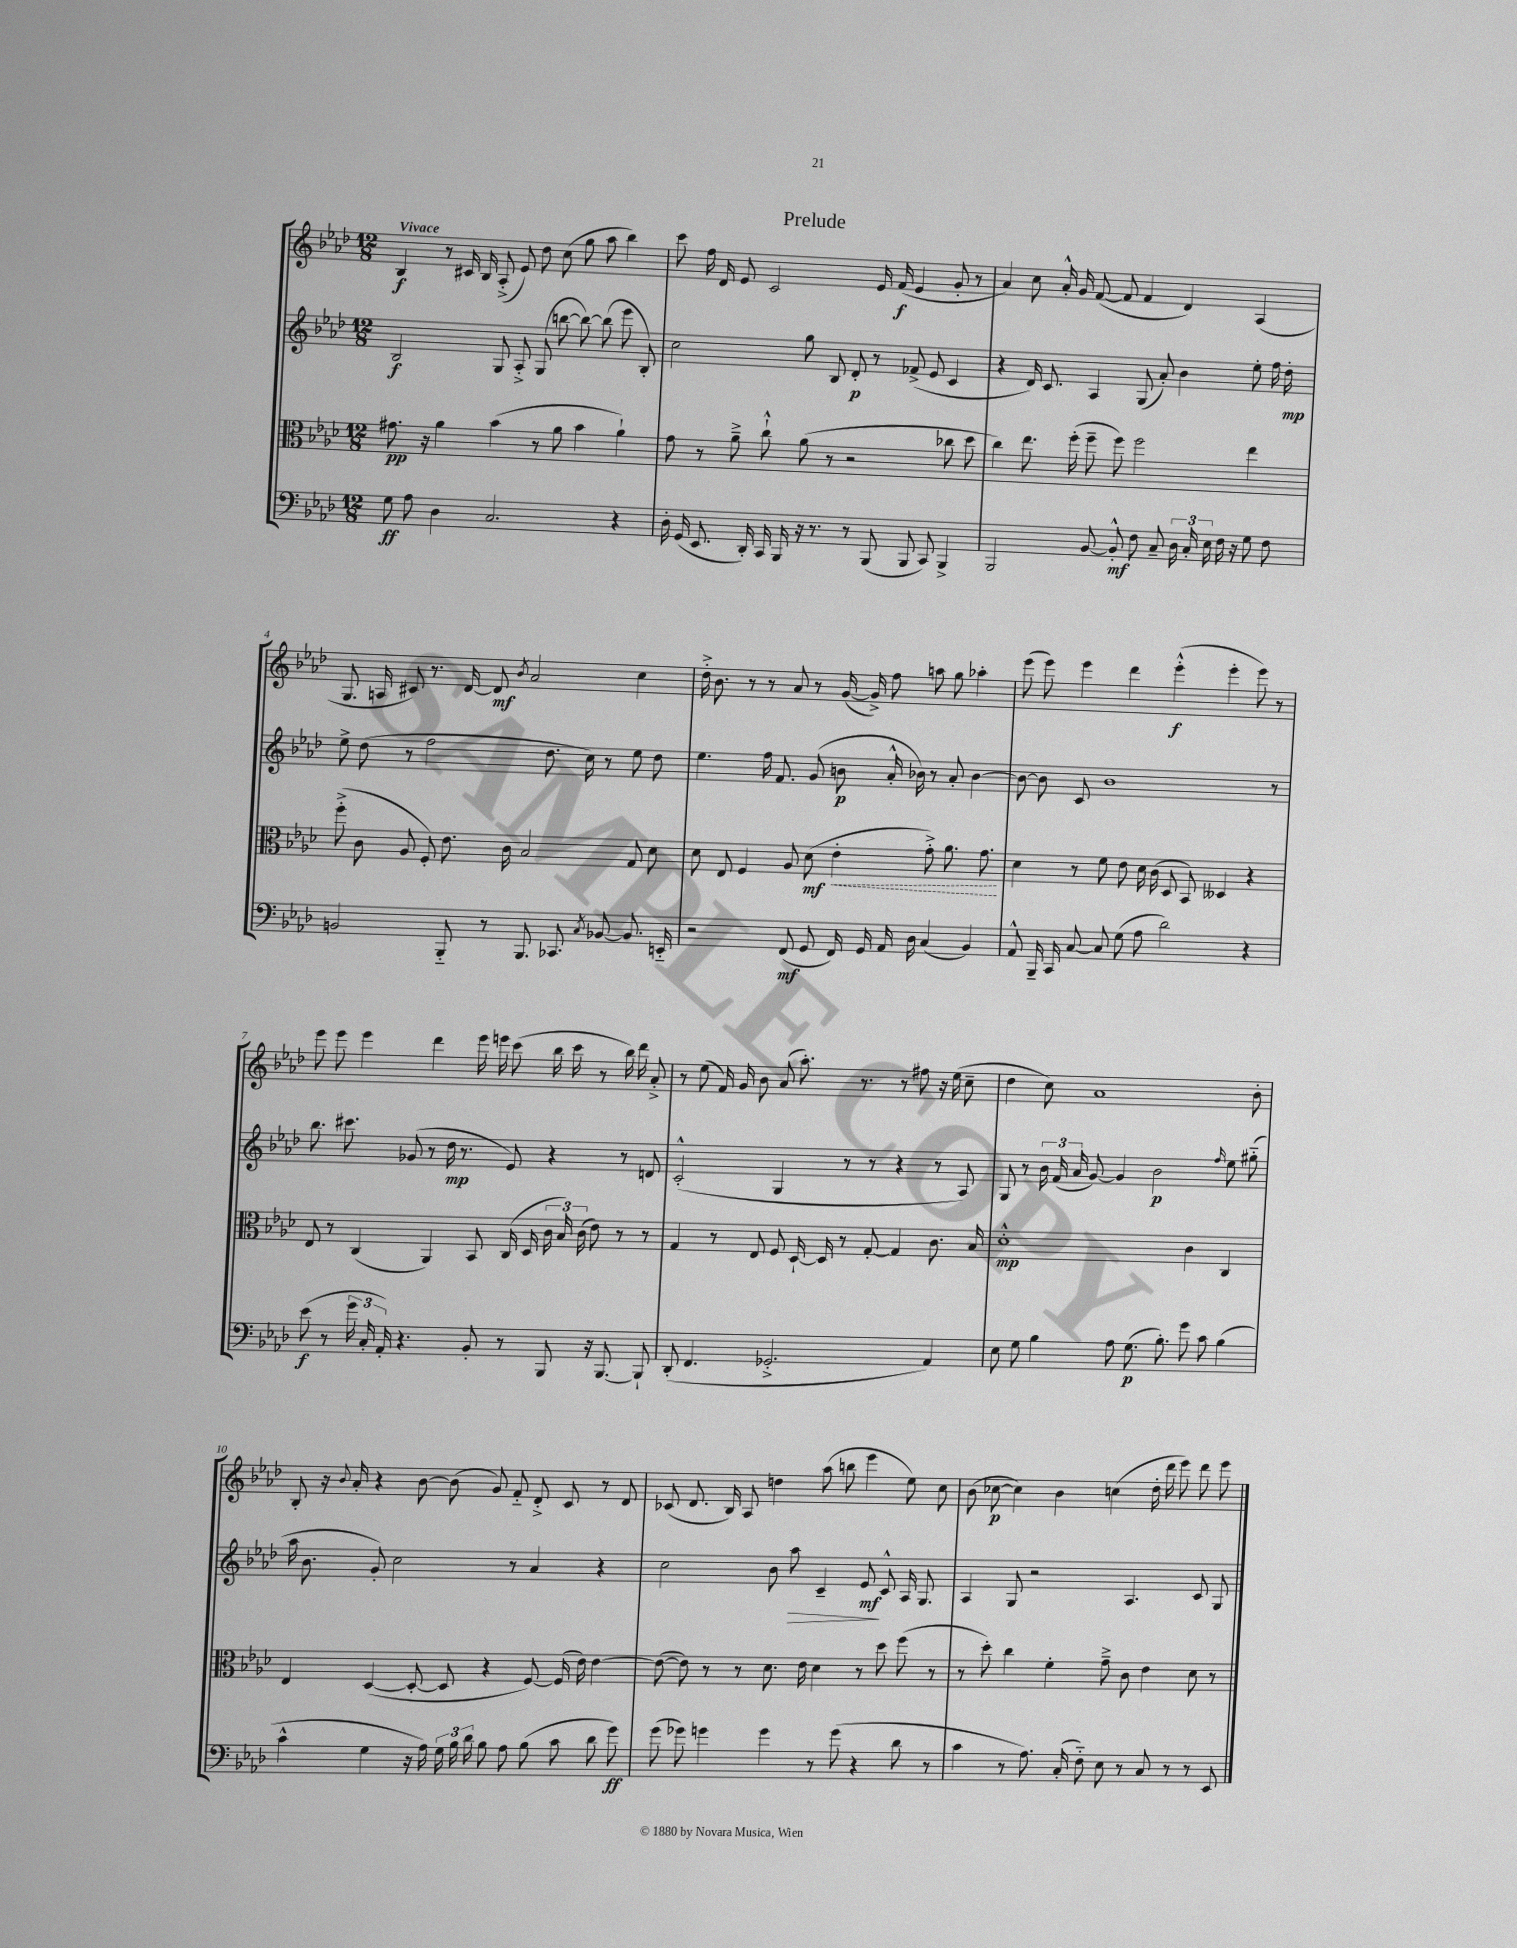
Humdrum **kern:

**kern	**kern	**kern	**kern
*staff4	*staff3	*staff2	*staff1
*clefF4	*clefC3	*clefG2	*clefG2
*k[b-e-a-d-]	*k[b-e-a-d-]	*k[b-e-a-d-]	*k[b-e-a-d-]
*M12/8	*M12/8	*M12/8	*M12/8
8G\	8.g#\	2B-/	4B-/
8A-\	.	.	.
.	16r	.	.
4D-\	4a-\	.	8r
.	.	.	16c#/
.	.	.	16B-/
2.C/	(4b-\	8G/	(8A-'^/
.	.	8A-'^/	8e-/)
.	8r	(8G/	8dd-\
.	8a-\	[8bb\	(8cc\
.	4b-\	8bb\_)	8gg\
.	.	(8bb\]	8aa-\
4r	4a-`\)	8eee-\	4bb-\)
.	.	8B-'/)	.
=	=	=	=
16D-'\	8g\	2cc\	8ccc\
(16GG/	.	.	.
8.EE-/	8r	.	16ff\
.	.	.	16d-/
.	8a-~^\	.	8e-/
16DD-'/)	.	.	.
16CC/	8cc`^^\	.	2c/
16BBB-/	.	.	.
16r	(8a-\	8gg\	.
8.r	.	.	.
.	8r	8B-/	.
8r	2r	8d-'/	.
(8BBB-/	.	8r	16e-/
.	.	.	(16f/
8BBB-/	.	(8f-^/	4e-/
8CC/)	.	8e-/	.
4BBB-^/	8cc-\	4c/	8g'/
.	8dd-\	.	8r
=	=	=	=
2BBB-/	4cc\)	4r	4a-/)
.	8.ee-\	16d-/)	8cc\
.	.	8.c/	.
.	.	.	16a-'^^/
.	(16ff'\	.	16g/
[8BB-/	8ff~\	4A-/	([8f/
8BB-'^^/]	8ff\)	.	8f/]
8F\	2ff\	(8G/	4f/
8C~/	.	8a-'/)	.
24D-\	.	4b-\	4d-/)
24C'/	.	.	.
24E-\	.	.	.
16F\	.	.	.
16r	.	.	.
8G\	4ee-\	8ee-'\	(4A-/
8F\	.	16ff\	.
.	.	16dd-'\	.
=	=	=	=
2BB/	(8ff'^\	8ee-^\	8.G/
.	8c\	(8dd-\	.
.	.	.	16A/
.	8A-/	8r	8c#/)
.	8F'/)	2ff\	8.r
8BBB-'~/	8.e-\	.	.
.	.	.	[16d-/
8r	.	.	8d-/]
.	16c\	.	.
.	.	.	8qb-/
8.BBB-/	2B-/	.	2a-/
.	.	8.dd-\	.
8.CC-/	.	.	.
.	.	16cc\)	.
8qC/	.	.	.
[8BB-/	.	8r	.
8.BB-/]	8G/	8ee-\	4cc\
.	8d-\	8dd-\	.
16EE'~/	.	.	.
=	=	=	=
2r	8d-\	4.ee-\	16dd-'^\
.	.	.	8.b-\
.	8E-/	.	.
.	4F/	.	8r
.	.	16ff\	8r
.	.	8.f/	.
(8FF/	8A-/	.	8a-/
8GG/	(8d-\	(8g/	8r
16FF/)	4e-'\	8b\	([16g/
16GG/	.	.	16g^/])
16AA-/	.	16a-'^^/	8ff\
16D-\	.	16b-\)	.
(4C/	8g'^\)	8r	8aa\
.	8.a-\	8a-'/	8gg\
4BB-/)	.	[4b-\	4aa-'\
.	8.g\	.	.
=	=	=	=
8AA-^^/	4d-\	8b-\_	(8eee-\
16BBB-~/	.	8b-\]	8eee-\)
16CC/	.	.	.
[8C/	8r	8c/	4eee-\
8C/]	8f\	1b-	.
(8G\	8e-\	.	4ddd-\
8A-\	16d-\	.	.
.	(16c\	.	.
2d-\)	8D-/	.	(4eee-'^^\
.	8BB-/)	.	.
.	4D--/	.	4eee-'\
4r	4r	.	8eee-\)
.	.	8r	8r
=	=	=	=
(8e-\	8E-/	8.bb-\	8eee-\
8r	8r	.	8eee-\
.	.	8.ccc#\	.
24g\	(4C/	.	4eee-\
24C'/	.	.	.
24AA-'/)	.	.	.
4.r	.	(8g-/	.
.	4AA-/)	8r	4ddd-\
.	.	16dd-\	.
.	.	8.r	.
8BB-'/	8BB-/	.	16eee-\
.	.	.	16eee\
8r	(16C/	8e-/)	(8ccc\
.	16D-/	.	.
8BBB-/	24c\	4r	16bb-\
.	24B-/)	.	.
.	.	.	16ccc\
.	(24c\	.	.
16r	8e-\)	.	8r
[8.BBB-/	.	.	.
.	8r	8r	16bb-\)
.	.	.	16ddd-\
8BBB-`/]	8r	8d/	8a-'^/
=	=	=	=
(8DD-'/	4G/	(2c'^^/	8r
4.FF/	.	.	(8ee-\
.	8r	.	16f/)
.	.	.	16g/
.	8E-/	.	8b-\
2.GG-'^/	8F/	4G/	(8a-/
.	[16D-`/	.	8.aa-'\)
.	16D-/]	.	.
.	8r	8r	.
.	.	.	8.r
.	[8G'/	8r	.
.	4G/]	4r	8r
.	.	.	8ff#\
4AA-/)	8.c\	8r	16r
.	.	.	(16ee-\
.	.	8A-/)	8cc~\
.	16B-/	.	.
=	=	=	=
8E-\	1d-'^^	8G/	4dd-\
8G\	.	8r	.
4B-\	.	24b-\	8cc\)
.	.	(24f/	.
.	.	24a-/	.
.	.	[8g/)	1a-
8A-\	.	4g/]	.
(8.G\	.	.	.
.	.	2b-\	.
8.B-'\)	.	.	.
8g\	4c\	.	.
8c\	.	.	.
.	.	16qqff/	.
(4B-\	4C/	8ee-\	.
.	.	(8gg#'~\	8b-'\
=	=	=	=
4c^^\	4E-/	16aa-\	8B-'/
.	.	8.b-\	.
.	.	.	16r
.	.	.	8qqb-/
.	.	.	16a-'/
4G\	([4D-/	8g'/)	4r
.	.	2cc\	.
16r	8D-'/_	.	[8b-\
16A-\)	.	.	.
24G\	8D-/]	.	(8b-\]
24B-\	.	.	.
24d-\	.	.	.
8B-\	4r	.	8g/)
8A-\	.	8r	8f'~/
(8B-\	[8F/)	4a-/	8d-'^/
8c\	(16F/]	.	8c/
.	16e-\)	.	.
8d-\	[4e-\	4r	8r
8g\)	.	.	8d-/
=	=	=	=
(8g\	(8e-\_	2cc\	(8c-/
8g-\)	8e-\])	.	8.d-/
4g\	8r	.	.
.	.	.	16B-/)
.	8r	.	8A-/
4g\	8.d-\	8b-\	4dd\
.	.	8aa-\	.
.	16e-\	.	.
8r	4d-\	4c~/	(8aa-\
(8g\	.	.	8bb\
4r	8r	8e-/	4eee-\
.	8dd-\	8c^^/	.
8d-\	(8ff\	16A-/	8ee-\)
.	.	8.G/	.
8r	8r	.	8cc\
=	=	=	=
4c\	8r	4A-/	(8b-\
.	8dd-'\)	.	[8cc-\
8r	4cc\	8G/	4cc-\])
8.A-\)	.	2r	.
.	4f'\	.	4b-\
(16C'/	.	.	.
8F'~\)	.	.	.
8E-\	8g~^\	.	(4cc\
8r	8c\	4.A-/	.
8C/	4e-\	.	16dd-'\
.	.	.	16ddd-\
8r	.	.	8eee-\)
8r	8d-\	8c/	8ddd-\
8EE-/	8r	8G/	8eee-\
==	==	==	==
*-	*-	*-	*-
